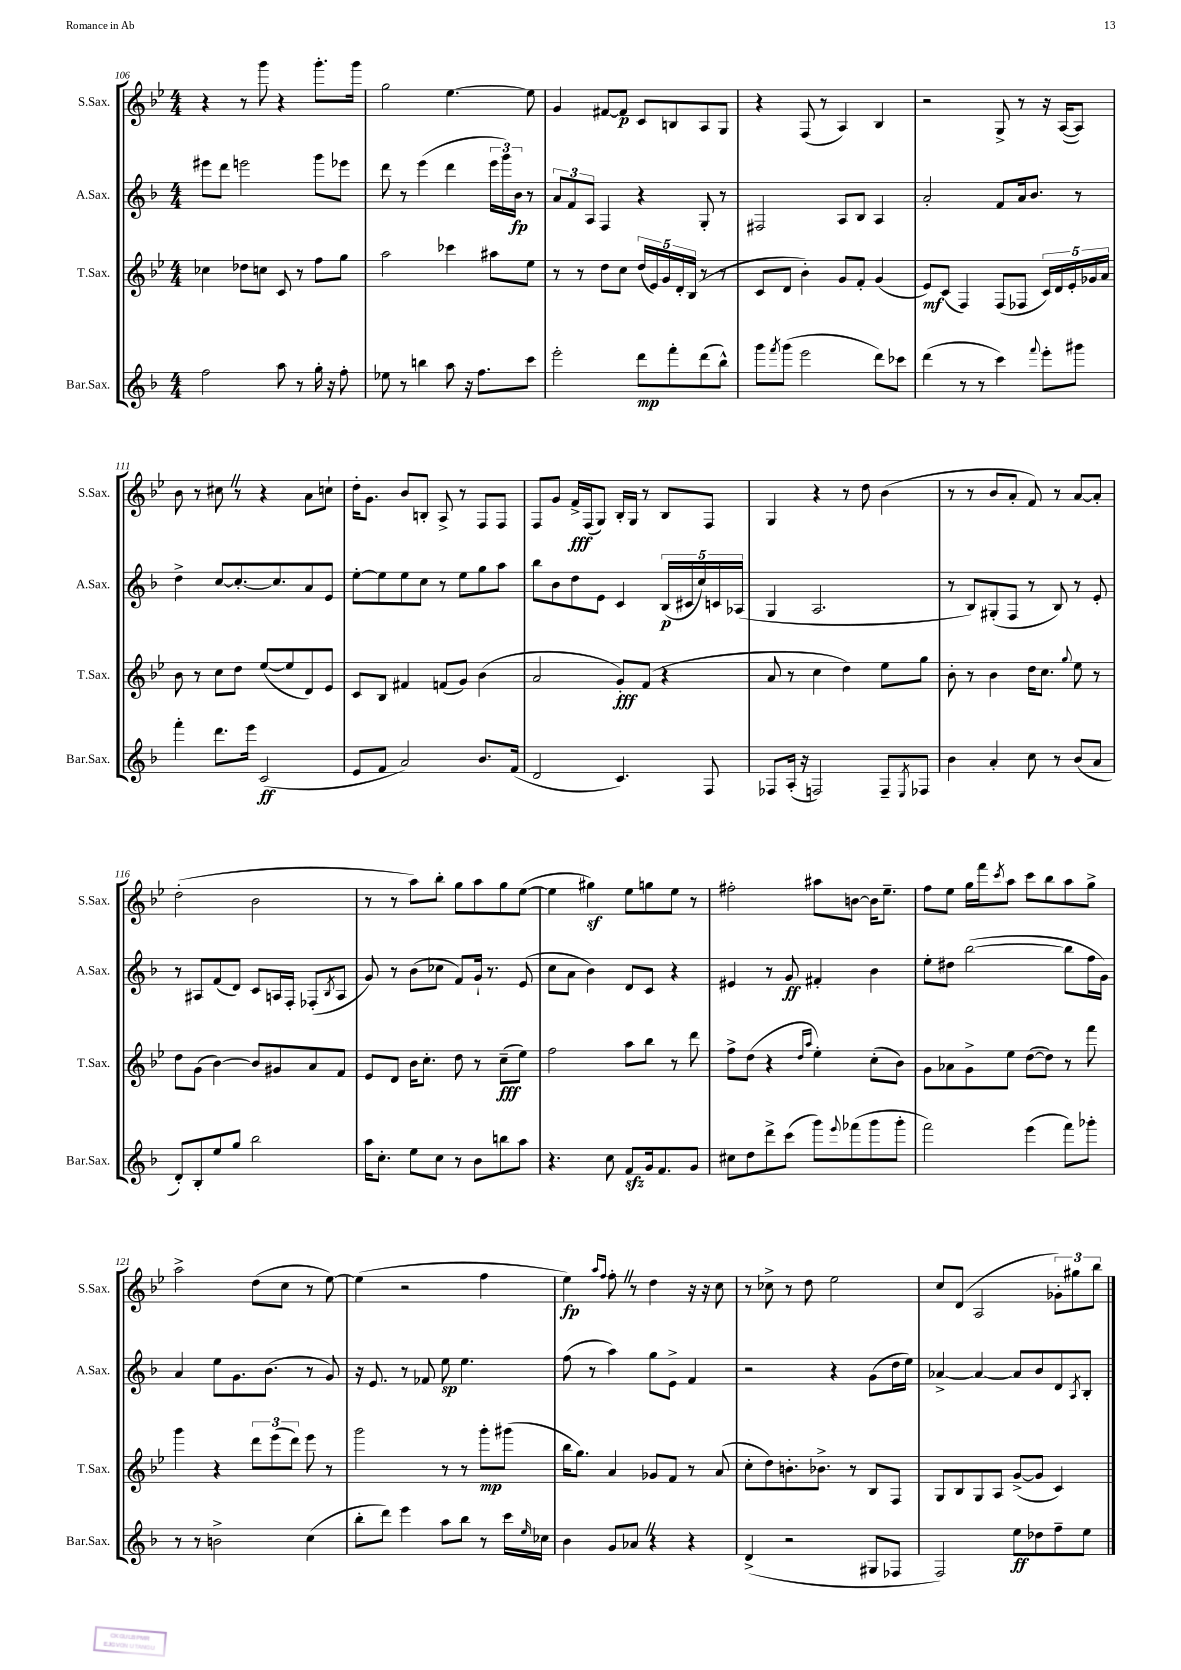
<<
\new StaffGroup <<
\new Staff = "s0" \with { instrumentName = "S.Sax." shortInstrumentName = "S.Sax." } {
    \clef treble \key bes \major \numericTimeSignature \time 4/4
    r4 r8 g'''8 r4 g'''8.-. g'''16 |
    g''2 ees''4.~ ees''8 |
    g'4 fis'8~ fis'8\p c'8 b8 a8 g8 |
    r4 f8( r8 a4) bes4 |
    r2 g8-> r8 r16 a16~( a8) |
    bes'8 r8 cis''8 \once \override BreathingSign.text = \markup { \musicglyph "scripts.caesura.straight" } \breathe r8 r4 a'8 c''8-! |
    d''16-. g'8. bes'8 b8-. a8-> r8 f8 f8 |
    f8 g'8 f'16->\fff f16( g8) bes16-. g16 r8 bes8 f8 |
    g4 r4 r8 d''8 bes'4( |
    r8 r8 bes'8 a'8-. f'8) r8 a'8~ a'8-. |
    d''2-.( bes'2 |
    r8 r8 a''8) bes''8-. g''8 a''8 g''8 ees''8~( |
    ees''4 gis''4\sf) ees''8 g''8 ees''8 r8 |
    fis''2-. ais''8 b'8~ b'16 ees''8.-- |
    f''8 ees''8 g''16 f'''16 \acciaccatura { c'''8 } a''8 c'''8 bes''8 a''8 g''8-> |
    a''2-> d''8( c''8 r8 ees''8~) |
    ees''4( r2 f''4 |
    ees''4\fp) \grace { a''16 f''16 } f''8-. \once \override BreathingSign.text = \markup { \musicglyph "scripts.caesura.straight" } \breathe r8 d''4 r16 r16 c''8 |
    r8 ces''8-> r8 d''8 ees''2 |
    c''8 d'8( a2 \tuplet 3/2 { ges'8-.) gis''8 bes''8 } \bar "|." |
}
\new Staff = "s1" \with { instrumentName = "A.Sax." shortInstrumentName = "A.Sax." } {
    \clef treble \key f \major \numericTimeSignature \time 4/4
    eis'''8 d'''8 e'''2 g'''8 ees'''8 |
    d'''8 r8 e'''4( d'''4 \tuplet 3/2 { e'''16 g'''16) bes'16\fp } r8 |
    \tuplet 3/2 { a'8 f'8 a8 } f4 r4 g8-. r8 |
    fis2 a8 bes8 a4 |
    a'2-. f'8 a'16 bes'8. r8 |
    d''4-> c''8~ c''8.~-. c''8. a'8 e'8 |
    e''8~-. e''8 e''8 c''8 r8 e''8 g''8 a''8 |
    bes''8 bes'8 d''8 e'8 c'4 \tuplet 5/4 { bes16\p( cis'16 c''16) c'16 aes16( } |
    g4 a2. |
    r8 bes8) gis8-.( f8 r8 bes8) r8 e'8-. |
    r8 ais8 f'8( d'8) c'8 a16 f16-. fes8-.( \acciaccatura { bes8 } a8 |
    g'8) r8 bes'8( ces''8 f'8) g'16-! r8. e'8( |
    c''8 a'8 bes'4) d'8 c'8 r4 |
    eis'4 r8 g'8\ff fis'4-. bes'4 |
    e''8-. dis''8 bes''2~( bes''8 f''16 g'16) |
    a'4 e''8 g'8. bes'8.( r8 g'8) |
    r16 e'8. r8 fes'8 e''8\sp e''4. |
    f''8( r8 a''4) g''8 e'8-> f'4 |
    r2 r4 g'8( d''16 e''16) |
    aes'4~-> aes'4~ aes'8 bes'8 d'8 \acciaccatura { a8 } bes8-. \bar "|." |
}
\new Staff = "s2" \with { instrumentName = "T.Sax." shortInstrumentName = "T.Sax." } {
    \clef treble \key bes \major \numericTimeSignature \time 4/4
    ces''4 des''8 c''8 c'8 r8 f''8 g''8 |
    a''2 ces'''4 ais''8 ees''8 |
    r8 r8 d''8 c''8 \tuplet 5/4 { d''16( ees'16) g'16 d'16-. bes16( } r8 r8 |
    c'8 d'8 bes'4-.) g'8 f'8-. g'4( |
    ees'8\mf) c'8( f4) f8( fes8 \tuplet 5/4 { c'16) d'16 ees'16-. ges'16 a'16 } |
    bes'8 r8 c''8 d''8 ees''8~( ees''8 d'8) ees'8 |
    c'8 bes8 fis'4 f'8( g'8) bes'4( |
    a'2 g'8-.\fff) f'8( r4 |
    a'8 r8 c''4 d''4) ees''8 g''8 |
    bes'8-. r8 bes'4 d''16 c''8. \appoggiatura { g''8 } ees''8 r8 |
    d''8 g'8( bes'4~) bes'8 gis'8 a'8 f'8 |
    ees'8 d'8 bes'16 c''8.-. d''8 r8 c''8--\fff( ees''8) |
    f''2 a''8 bes''8 r8 d'''8 |
    f''8-> d''8( r4 \grace { d''16 a''16 } ees''4-.) c''8-.( bes'8) |
    g'8 aes'8 g'8-> ees''8 d''8~( d''8) r8 f'''8 |
    g'''4 r4 \tuplet 3/2 { d'''8 ees'''8( d'''8) } ees'''8 r8 |
    g'''2 r8 r8 g'''8-.\mp gis'''8( |
    bes''16 g''8.) a'4 ges'8 f'8 r8 a'8( |
    c''8-. d''8) b'8.-. bes'8.-> r8 bes8 f8 |
    g8 bes8 g8 a8 g'8~->( g'8 c'4) \bar "|." |
}
\new Staff = "s3" \with { instrumentName = "Bar.Sax." shortInstrumentName = "Bar.Sax." } {
    \clef treble \key f \major \numericTimeSignature \time 4/4
    f''2 a''8 r8 g''16-. r16 f''8-. |
    ees''8 r8 b''4 a''8 r16 f''8. c'''8 |
    e'''2-. d'''8\mp f'''8-. d'''8( bes''8-^) |
    g'''8 \acciaccatura { f'''8 } g'''8( e'''2 d'''8) ces'''8 |
    d'''4( r8 r8 c'''4) \appoggiatura { f'''8 } e'''8-. gis'''8 |
    f'''4-. d'''8. e'''16 c'2\ff( |
    e'8 f'8 a'2) bes'8. f'16( |
    d'2 c'4.) f8 |
    fes8 a16-.( r16 f2) f8-- \acciaccatura { e8 } fes8 |
    bes'4 a'4-. c''8 r8 bes'8( a'8 |
    d'8-.) bes8-. e''8 g''8 bes''2 |
    a''16 c''8.-. e''8 c''8 r8 bes'8 b''8 a''8 |
    r4. c''8 f'8\sfz g'16 f'8. g'8 |
    cis''8 d''8 d'''8-> c'''8( g'''8) \appoggiatura { e'''8 } fes'''8( g'''8 g'''8-. |
    f'''2) e'''4( f'''8) ges'''8-. |
    r8 r8 b'2-> c''4( |
    bes''8-. d'''8) e'''4 a''8 bes''8 r8 c'''16 \grace { e''16 } ces''16 |
    bes'4 g'8 aes'8 \once \override BreathingSign.text = \markup { \musicglyph "scripts.caesura.straight" } \breathe r4 r4 |
    d'4->( r2 gis8 fes8 |
    f2) e''8\ff des''8 f''8-- e''8 \bar "|." |
}
>>
>>
\layout { \context { \Score currentBarNumber = #106 } }
